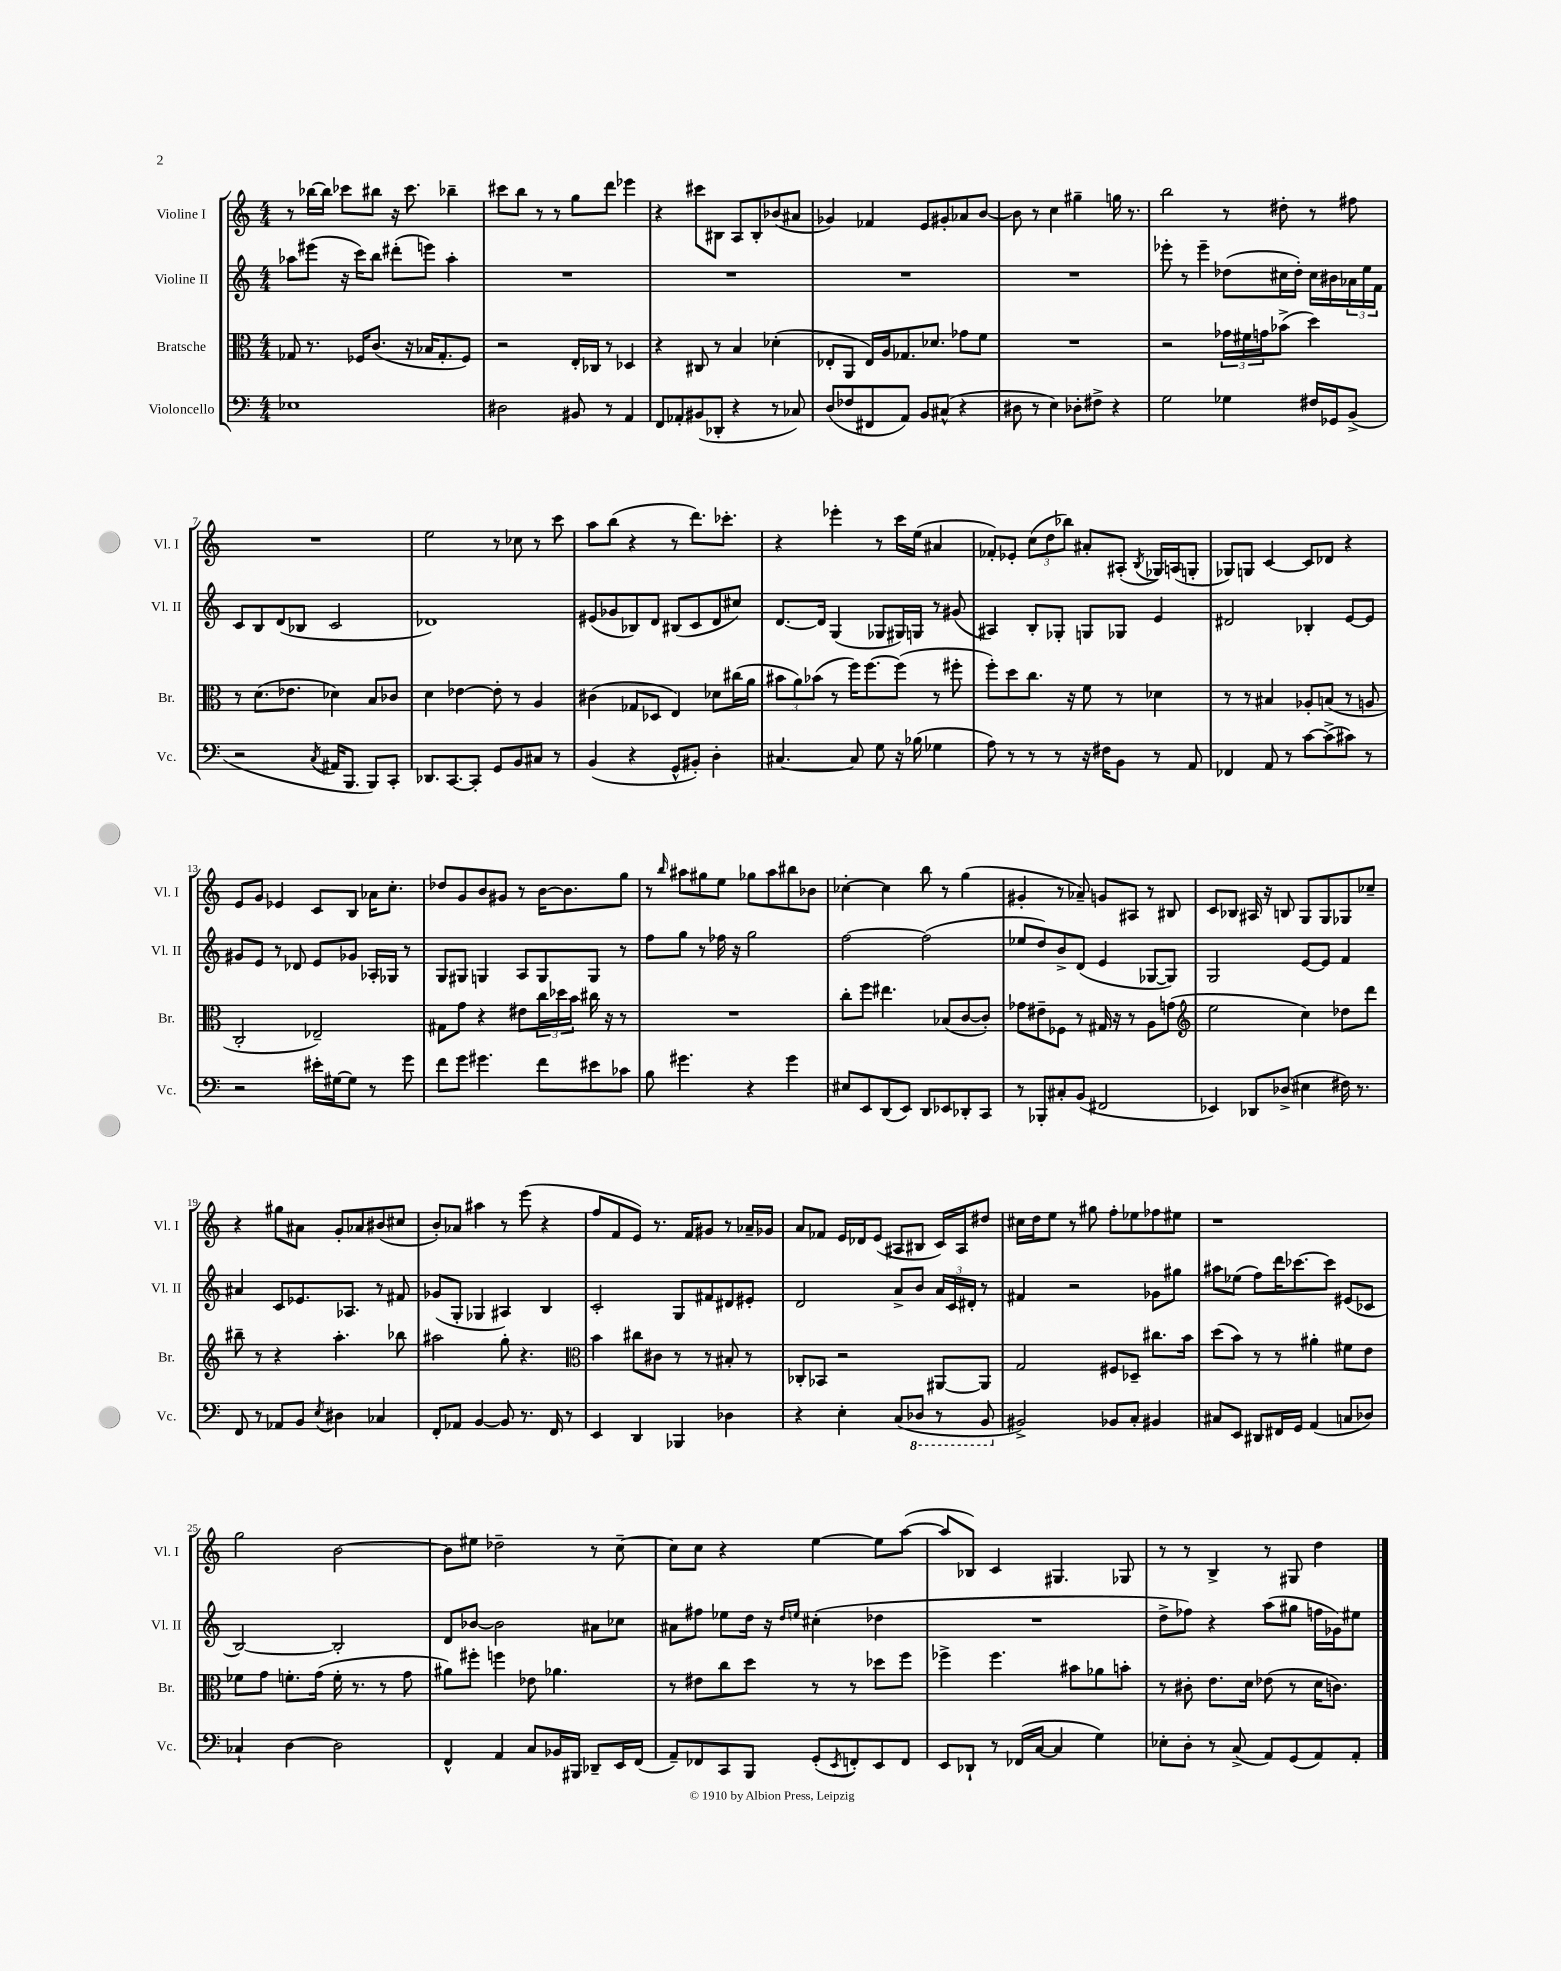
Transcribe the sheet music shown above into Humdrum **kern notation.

**kern	**kern	**kern	**kern
*staff4	*staff3	*staff2	*staff1
*clefF4	*clefC3	*clefG2	*clefG2
*k[]	*k[]	*k[]	*k[]
*M4/4	*M4/4	*M4/4	*M4/4
1E-	8G-	8aa-	8r
.	8.r	(8eee#	[16bb-
.	.	.	16bb-]
.	.	16r	8ccc-
.	16F-	16ccc)	.
.	(8.c	8bb	8bb#
.	.	(8ddd#'	16r
.	16r	.	8.ccc-
.	16B-	8eee)	.
.	8.G-'	.	.
.	.	4aa-'	4bb-~
.	8F-)	.	.
=	=	=	=
2D#	2r	1r	8ccc#
.	.	.	8bb
.	.	.	8r
.	.	.	8r
8BB#	16E'	.	8gg
.	16C-	.	.
8r	8r	.	8ddd
4AA	4D-	.	4eee-
=	=	=	=
8FF	4r	1r	4r
8AA-'	.	.	.
(8BB#	8C#	.	8ccc#
8DD-'	8r	.	8B#
4r	4B	.	8A
.	.	.	8B#'
8r	(4d-'	.	(8b-
8C-)	.	.	8a#
=	=	=	=
(8D	8E-'	1r	4g-)
8F-	8AA	.	.
8FF#	16E-)	.	4f-
.	16A	.	.
8AA)	8.G-	.	.
8BB	.	.	8e
.	8.d-	.	.
(8C#^^	.	.	8g#'
4r	8g-	.	8a-
.	8f	.	[8b
=	=	=	=
8D#	1r	1r	8b]
8r	.	.	8r
4E)	.	.	4cc
8D-'	.	.	4gg#~
8F#^	.	.	.
4r	.	.	16gg
.	.	.	8.r
=	=	=	=
2G	2r	8eee-'	2bb
.	.	8r	.
.	.	4eee-~	.
4G-	24g-	(8dd-	8r
.	24f#	.	.
.	24g	.	.
.	(8b-^	16cc#	8dd#'
.	.	16dd-')	.
16F#	4dd)	16cc#	8r
16GG-	.	16b#	.
(8BB^	.	24a-	8ff#
.	.	24ee	.
.	.	24f	.
=	=	=	=
2r	8r	8c	1r
.	(8.d	8B	.
.	.	(8d	.
.	8.e-	.	.
.	.	8B-	.
8qC	.	.	.
16AA#	4d-)	2c	.
8.BBB	.	.	.
8BBB)	8B	.	.
8CC'	8c-	.	.
=	=	=	=
8.DD-	4d	1d-)	2ee
[8.CC	.	.	.
.	[4e-	.	.
8CC']	.	.	.
8GG	8e-']	.	8r
8BB	8r	.	8cc-
8C#	4A	.	8r
8r	.	.	8ccc
=	=	=	=
(4BB	(4c#	(8e#	8aa
.	.	8g-	(8bb
4r	8G-	8B-)	4r
.	8D-	8d	.
8GG^^	4E)	(8B#	8r
8BB#')	.	8c	8.ddd)
4D'	8d-	8d	.
.	.	.	8.ccc-'
.	(16cc#	8cc#)	.
.	16a	.	.
=	=	=	=
[4.C#	12b#	[8.d	4r
.	12a)	.	.
.	(12b-	.	.
.	.	16d]	.
.	8r	(4G	4eee-'
8C#]	16ff)	.	.
.	[8.ff	.	.
8G	.	8G-	8r
16r	(8ff]	16G#)	16ccc
(16B-	.	16G	(16ee
4G-	8r	8r	4a#
.	8ff#'	(8g#	.
=	=	=	=
8A)	8ff')	4A#)	8f-')
8r	8dd	.	8e-'
8r	8.cc	8B'	(12cc
.	.	.	12dd
8r	.	8G-'	.
.	.	.	12bb-)
.	16r	.	.
16r	8f	8G	8a#'
16F#	.	.	.
8BB	8r	8G-	(8A#'
.	.	.	8qB
8r	4d-	4e	16G-)
.	.	.	(16A
8AA	.	.	8G'
=	=	=	=
4FF-	8r	2d#	8G-)
.	8r	.	8G
8AA	4B#	.	[4c
8r	.	.	.
[8c	8A-'	4B-'	8c]
(8c^]	(8B	.	8d-
8c#)	8r	[8e	4r
8r	8A	8e]	.
=	=	=	=
2r	2C'	8g#	8e
.	.	8e	8g
.	.	8r	4e-
.	.	8d-	.
16e#'	2E-~)	8e	8c
[16G#	.	.	.
8G#]	.	8g-	8B
8r	.	16A-'	16a-
.	.	16G-	8.cc'
8g	.	8r	.
=	=	=	=
8f	8G#	8G	8dd-
8g	8g	8G#	8g
4.g#	4r	4G	8b
.	.	.	8g#
.	8e#	8A	8r
8f	24cc	8G	[16b
.	24dd-	.	.
.	.	.	8.b]
.	24b	.	.
8e#	16cc#	8G	.
.	16r	.	.
8c-	8r	8r	8gg
=	=	=	=
8B	1r	8ff	8r
.	.	.	16qqbb
4.g#	.	8gg	8aa#
.	.	8r	8gg#
.	.	16ff-	8ee
.	.	16r	.
4r	.	2gg	8gg-
.	.	.	8aa#
4g#	.	.	8bb#
.	.	.	8b-
=	=	=	=
8E#	8cc'	[2ff	[4cc-'
8EE	8ff	.	.
(8DD	4.ee#	.	4cc-]
8EE)	.	.	.
8DD	.	(2ff]	8bb
8EE-	(8B-	.	8r
8DD-'	[8c	.	(4gg
8CC	8c'])	.	.
=	=	=	=
8r	8g-	8ee-	4g#'
8BBB-'	8e#~	8dd)	.
8C#'	8F-	8b^	8r
(8BB	8r	(8d	8a-~)
2FF#	16G#	4e	8g
.	16r	.	.
.	8r	.	8A#
.	8A	[8G-	8r
.	(8g	8G-])	8B#
=	=	=	=
*	*clefG2	*	*
4EE-)	2ee	2G	8c
.	.	.	8B-
8DD-	.	.	16A#
.	.	.	16r
(8D-^	.	.	8B
4E#	4cc)	[8e	8G
.	.	8e]	8G
16F#)	8dd-	4f	8G-
8.r	.	.	.
.	8ddd	.	8cc-~
=	=	=	=
8FF	8bb#~	4a#	4r
8r	8r	.	.
8AA-	4r	8c	8gg#
8BB	.	8.e-	8a#
8qE	.	.	.
4D#	4.aa'	.	8g'
.	.	8.A-	.
.	.	.	8a-
4C-	.	8r	(8b#
.	8bb-	8f#	8cc#
=	=	=	=
8FF'	2aa#	(8g-	8b')
8AA-	.	8G'	8a-
[4BB	.	4G-	4aa#
8BB]	8gg'	4A#)	8r
8.r	4.r	.	(8eee
.	.	4B	4r
16FF	.	.	.
8r	.	.	.
=	=	=	=
*	*clefC3	*	*
4EE	4b	2c'	8ff
.	.	.	8f
4DD	8cc#	.	8e)
.	8c#	.	8.r
4BBB-	8r	8G	.
.	.	.	16f
.	8r	8f#	8g#
4D-	8B#'	8d#	8r
.	8r	8e#'	16a-~
.	.	.	16g-
=	=	=	=
4r	8C-'	2d	8a
.	8BB-	.	8f-
4E'	2r	.	16e
.	.	.	16d-
.	.	.	(8e
(8C	.	8a^	8A#
8DD-	.	8b	8B#
8r	[8AA#	24a	16c)
.	.	24c	.
.	.	.	16A#
.	.	24d#'	.
8BBB	8AA#]	8r	8dd#
=	=	=	=
2BB#^)	2G	4f#	16cc#
.	.	.	16dd
.	.	.	8ee
.	.	2r	8r
.	.	.	8gg#
8BB-	8F#	.	8ff'
8C'	8D-~	.	8ee-
4BB#	8.cc#	8g-	8ff-
.	.	8gg#	8ee#
.	16b	.	.
=	=	=	=
8C#	(8dd	8aa#	1r
8EE	8b)	(8ee-	.
8DD#	8r	8ff)	.
16FF#	8r	16ddd	.
16GG	.	[8.ccc-	.
(4AA	4a#'	.	.
.	.	8ccc-]	.
8C	8f#	(8e#	.
8D-)	8e	8c-	.
=	=	=	=
4C-`	8f-	[2B)	2gg
.	8g	.	.
[4D	8.f'	.	.
.	(16g	.	.
2D]	16f'	2B']	[2b
.	8.r	.	.
.	8r	.	.
.	8g	.	.
=	=	=	=
4FF^^	8a#)	8d	8b]
.	8ff#'	[8b-	8ee#
4AA	4ff	2b-]	2dd-~
8C	8e-	.	.
16BB-	4.a-	.	.
16BBB#	.	.	.
8DD-~	.	8a#	8r
16EE	.	8cc-	[8cc~
(16FF	.	.	.
=	=	=	=
8AA~)	8r	8a#	8cc]
8FF-	8e#	8ff#	8cc
8CC	8cc	8ee-	4r
8BBB	8dd	16dd	.
.	.	16r	.
.	.	16qqdd	.
.	.	16qqee	.
(8GG'	8r	(4cc#'	[4ee
8qEE	.	.	.
8FF')	8r	.	.
8EE	8dd-	4dd-	8ee]
8FF	8ff	.	([8aa
=	=	=	=
8EE	4ff-^	1r	8aa]
8DD-`	.	.	8B-)
8r	4.ff-	.	4c
(16FF-	.	.	.
[16C	.	.	.
4C]	.	.	4.G#
.	8b#	.	.
4G)	8a-	.	.
.	8b'	.	8G-
=	=	=	=
8E-'	8r	8dd^	8r
8D'	8c#'	8ff-)	8r
8r	8.e	4r	4B^
(8C^	.	.	.
.	16d	.	.
8AA)	(8e-	(8aa	8r
(8GG	8r	8gg#	8G#
8AA)	16d	16ff	4dd
.	8.c)	16g-)	.
8AA'	.	8ee#	.
==	==	==	==
*-	*-	*-	*-
